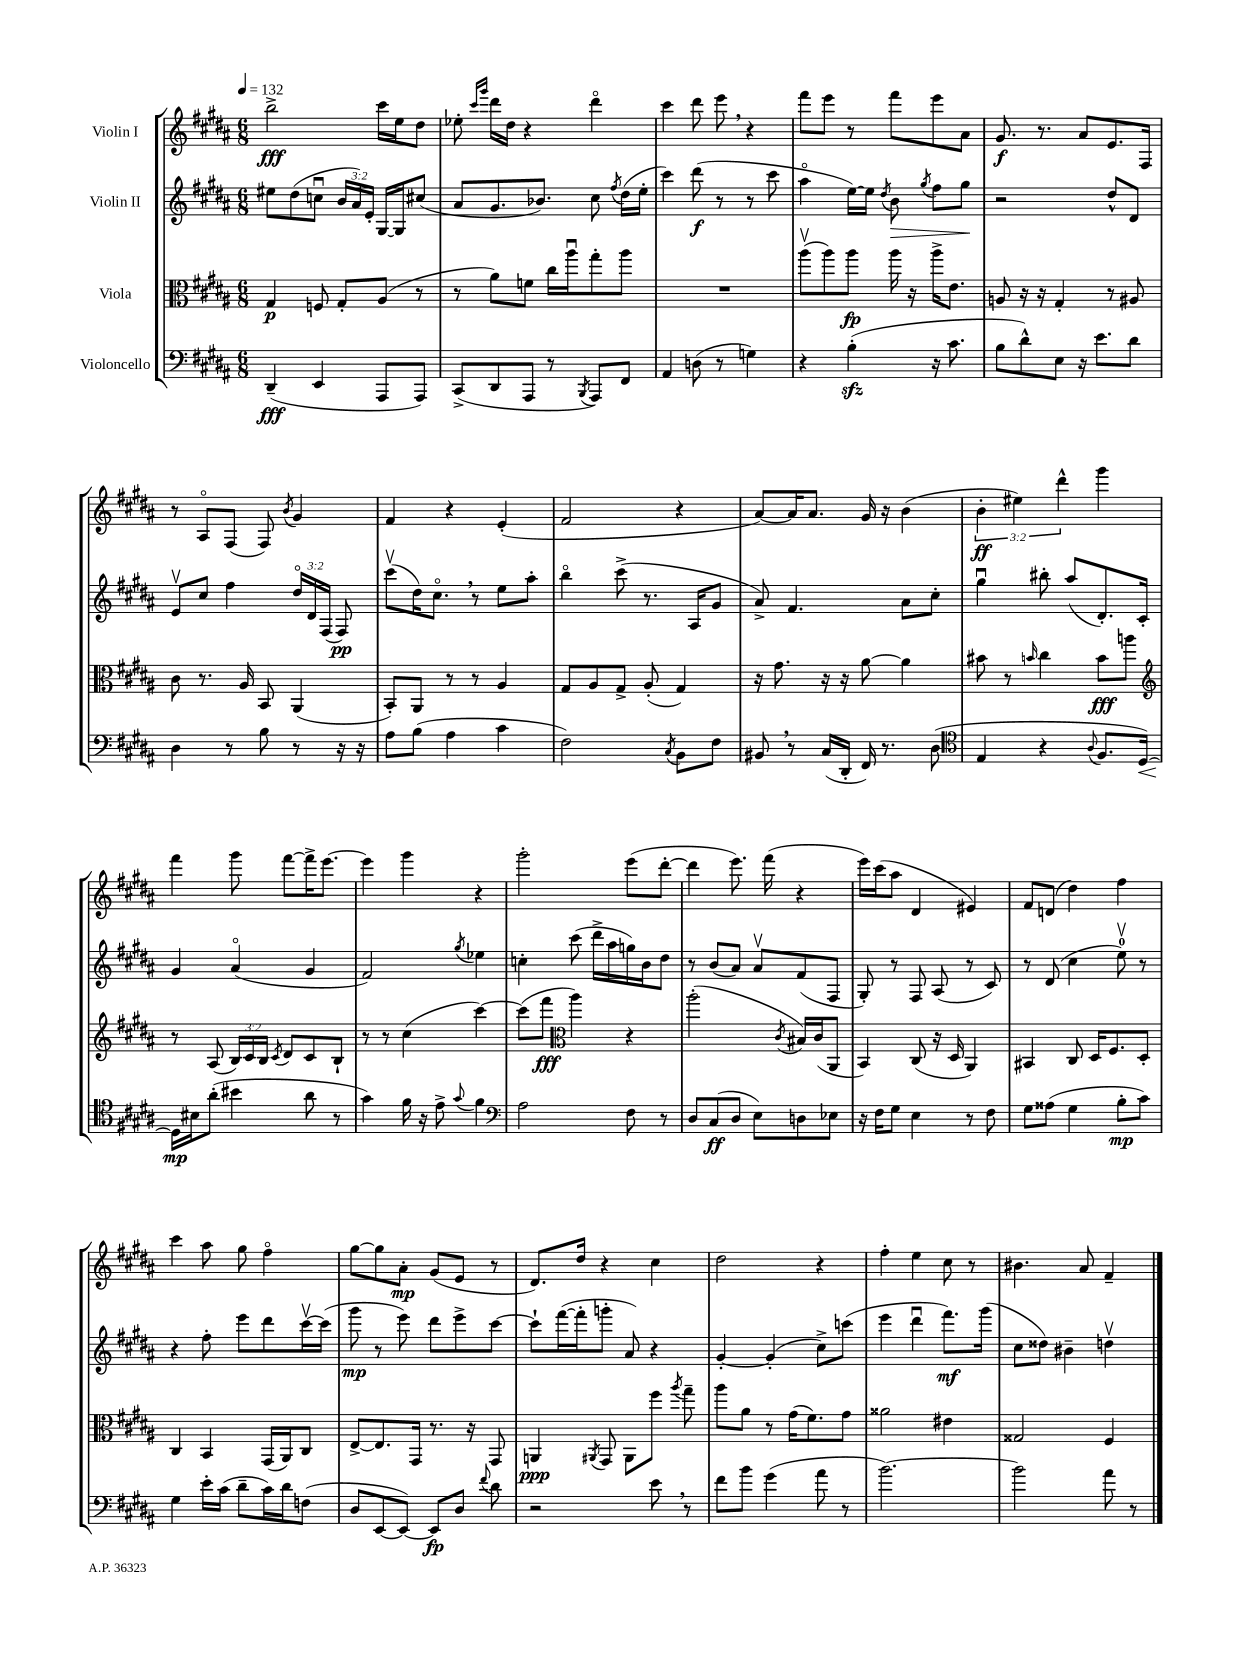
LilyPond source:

<<
\new StaffGroup <<
\new Staff = "s0" \with { instrumentName = "Violin I" } {
    \clef treble \key b \major \numericTimeSignature \time 6/8 \override Staff.TupletNumber.text = #tuplet-number::calc-fraction-text \tempo 4 = 132
    \autoBeamOff b''2->\fff cis'''16[ e''16 dis''8] |
    ees''8-. \grace { cis'''16[ gis'''16] } dis'''16[ dis''16] r4 dis'''4\flageolet |
    cis'''4 dis'''8 e'''8 \breathe r4 |
    fis'''8[ e'''8] r8 fis'''8[ e'''8 ais'8] |
    gis'8.\f r8. ais'8[ e'8. fis16] |
    r8 ais8[\flageolet fis8]( fis8) \acciaccatura { b'8 } gis'4 |
    fis'4 r4 e'4-.( |
    fis'2 r4 |
    ais'8[~) ais'16 ais'8.] gis'16 r16 b'4( |
    \tuplet 3/2 { b'4-.\ff eis''4) dis'''4-^ } gis'''4 |
    fis'''4 gis'''8 fis'''8[~ fis'''16-> e'''8.]~ |
    e'''4 gis'''4 r4 |
    gis'''2-. e'''8[( dis'''8]~-. |
    dis'''4 e'''8.) fis'''16( r4 |
    e'''16[) cis'''16( ais''8] dis'4 eis'4) |
    fis'8[ d'8]( dis''4) fis''4 |
    cis'''4 ais''8 gis''8 fis''4\flageolet |
    gis''8[~ gis''8 ais'8]-.\mp gis'8[( e'8] r8 |
    dis'8.[) dis''16] r4 cis''4 |
    dis''2 r4 |
    fis''4-. e''4 cis''8 r8 |
    bis'4. ais'8 fis'4-- \bar "|." |
}
\new Staff = "s1" \with { instrumentName = "Violin II" } {
    \clef treble \key b \major \numericTimeSignature \time 6/8 \override Staff.TupletNumber.text = #tuplet-number::calc-fraction-text
    \autoBeamOff eis''8[ dis''8( c''8]\downbow \tuplet 3/2 { b'16[ ais'16) e'16]-. } gis16[~ gis16 cis''8]( |
    ais'8[ gis'8. bes'8.]) cis''8 \acciaccatura { fis''8 } dis''16[( e''16]-. |
    cis'''4) dis'''8\f( r8 r8 cis'''8 |
    ais''4\flageolet e''16[~) e''16] \acciaccatura { dis''8 } b'8\> \acciaccatura { gis''8 } fis''8[ gis''8]\! |
    r2 dis''8[-^ dis'8] |
    e'8[\upbow cis''8] fis''4 \tuplet 3/2 { dis''16[\flageolet dis'16 fis16]( } fis8\pp) |
    cis'''8[\upbow( dis''16) cis''8.]\flageolet \breathe r8 e''8[ ais''8]-. |
    b''4\flageolet cis'''8->( r8. ais16[ gis'8] |
    ais'8->) fis'4. ais'8[ cis''8]-. |
    gis''4\downbow bis''8-. ais''8[( dis'8.-.) cis'16]-. |
    gis'4 ais'4\flageolet( gis'4 |
    fis'2) \acciaccatura { gis''8 } ees''4 |
    c''4-. cis'''8( dis'''16[-> ais''16 g''16) b'16 dis''8] |
    r8 b'8[( ais'8]) ais'8[\upbow fis'8( fis8] |
    gis8-.) r8 fis8 ais8( r8 cis'8) |
    r8 dis'8( cis''4 e''8-0\upbow) r8 |
    r4 fis''8-. e'''8[ dis'''8 cis'''16~\upbow cis'''16]( |
    gis'''8\mp r8 e'''8) dis'''8[ e'''8-> cis'''8]~ |
    cis'''8[-! fis'''16~( fis'''16-. g'''8]-. ais'8) r4 |
    gis'4~-. gis'4-.( cis''8[->) c'''8]( |
    e'''4 dis'''4\downbow fis'''8.[\mf) gis'''16]( |
    cis''8[ disis''8]) bis'4-- d''4\upbow \bar "|." |
}
\new Staff = "s2" \with { instrumentName = "Viola" } {
    \clef alto \key b \major \numericTimeSignature \time 6/8 \override Staff.TupletNumber.text = #tuplet-number::calc-fraction-text
    \autoBeamOff gis4\p f8 gis8[-. ais8]( r8 |
    r8 ais'8[) f'8] cis''16[ ais''16\downbow gis''8-. ais''8] |
    R2. |
    ais''8[\upbow( ais''8) ais''8]\fp ais''16 r16 ais''16[-> e'8.] |
    a8 r16 r16 gis4-. r8 ais8 |
    cis'8 r8. ais16 b,8 ais,4( |
    b,8[-.) ais,8] r8 r8 ais4 |
    gis8[ ais8 gis8]-> ais8-.( gis4) |
    r16 gis'8. r16 r16 ais'8~ ais'4 |
    bis'8 r8 \grace { b'16 } cis''4 b'8[\fff a''8] |
    \clef treble r8 ais8( \tuplet 3/2 { b16[) cis'16 b16] } \acciaccatura { cis'8 } dis'8[ cis'8 b8]-! |
    r8 r8 cis''4( cis'''4~) |
    cis'''8[( fis'''8]\fff \clef alto ais''4) r4 |
    ais''2-.( \acciaccatura { cis'8 } bis16[) cis'16( ais,8] |
    b,4) cis8( r16 dis16 ais,4) |
    bis,4 cis8 dis16[ fis8. dis8]-. |
    cis4 b,4 gis,16[( ais,16) cis8] |
    e8[~-> e8. gis,16] r8. r16 gis,8 |
    a,4\ppp \acciaccatura { ais,8 } gis,8 ais,8[ fis''8] \acciaccatura { ais''8 } gis''8-- |
    ais''8[ ais'8] r8 gis'16[( fis'8.) gis'8] |
    aisis'2 eis'4 |
    gisis2 fis4 \bar "|." |
}
\new Staff = "s3" \with { instrumentName = "Violoncello" } {
    \clef bass \key b \major \numericTimeSignature \time 6/8
    \autoBeamOff dis,4--\fff( e,4 ais,,8[ ais,,8]) |
    cis,8[->( dis,8 ais,,8] r8 \acciaccatura { b,,8 } ais,,8[) fis,8] |
    ais,4 d8( r8 g4) |
    r4 b4-.\sfz( r16 cis'8. |
    b8[ dis'8-^) e8] r16 e'8.[ dis'8] |
    dis4 r8 b8 r8 r16 r16 |
    ais8[ b8]( ais4 cis'4 |
    fis2) \acciaccatura { cis8 } b,8[ fis8] |
    bis,8 \breathe r8 cis16[( dis,16]-. fis,16) r8. dis8( |
    \clef tenor e4 r4 \appoggiatura { ais8 } fis8.[ dis16]~\<) |
    dis16[\mp\! bis16 ais'8]-.( bis'4 ais'8 r8 |
    gis'4) fis'16 r16 e'8-> \appoggiatura { gis'8 } fis'4 |
    \clef bass ais2 fis8 r8 |
    dis8[ cis8\ff( dis8] e8[) d8 ees8] |
    r16 fis16[ gis8] e4 r8 fis8 |
    gis8[ aisis8]( gis4 b8[-.\mp cis'8]) |
    gis4 e'16[-. cis'16]( dis'8[-- cis'16) dis'16 f8]( |
    dis8[ e,8~ e,8]~) e,8[\fp dis8] \appoggiatura { fis'8 } dis'8 |
    r2 e'8 \breathe r8 |
    fis'8[ b'8] gis'4( ais'8 r8 |
    b'2.~) |
    b'2 ais'8 r8 \bar "|." |
}
>>
>>
\layout { \context { \Score \remove "Bar_number_engraver" } }
